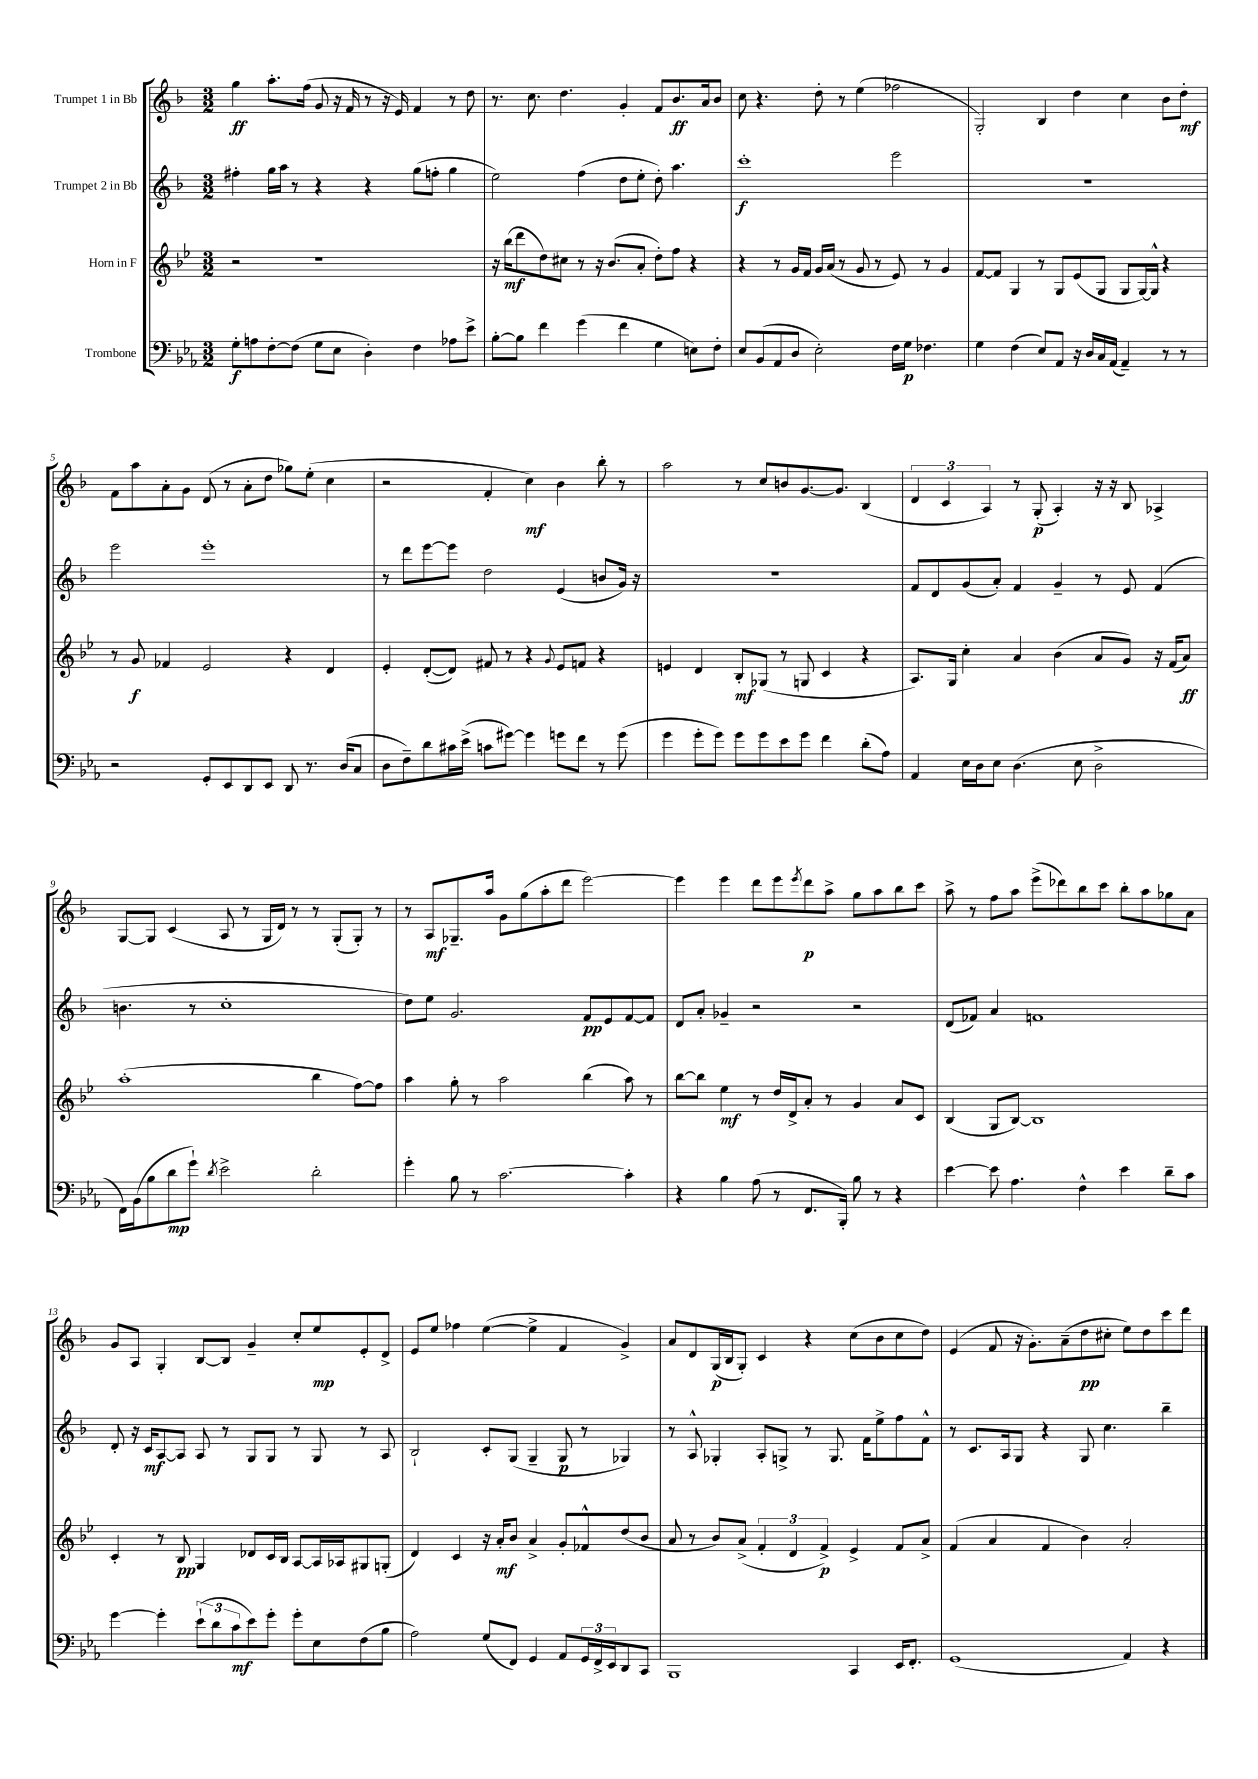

**kern	**dynam	**kern	**dynam	**kern	**dynam	**kern	**dynam
*part4	*part4	*part3	*part3	*part2	*part2	*part1	*part1
*staff4	*staff4	*staff3	*staff3	*staff2	*staff2	*staff1	*staff1
*I"Trombone	*	*I"Horn in F	*	*I"Trumpet 2 in Bb	*	*I"Trumpet 1 in Bb	*
*clefF4	*	*clefG2	*	*clefG2	*	*clefG2	*
*k[b-e-a-]	*	*k[b-e-]	*	*k[b-]	*	*k[b-]	*
*M3/2	*	*M3/2	*	*M3/2	*	*M3/2	*
=1	=1	=1	=1	=1	=1	=1	=1
8G'\L	f	2r	.	4ff#X'\	.	4gg\	ff
8An\	.	.	.	.	.	.	.
[8F'\	.	.	.	16gg\LL	.	8.aa'\L	.
.	.	.	.	16aa\JJ	.	.	.
(8F\J]	.	.	.	8r	.	.	.
.	.	.	.	.	.	(16ff\Jk	.
8G\L	.	1r	.	4r	.	8g/	.
8E-\J	.	.	.	.	.	16r	.
.	.	.	.	.	.	16f/	.
4D'\)	.	.	.	4r	.	8r	.
.	.	.	.	.	.	16r	.
.	.	.	.	.	.	16e/)	.
4F\	.	.	.	(8gg\L	.	4f/	.
.	.	.	.	8ffn'\J	.	.	.
8A-X\L	.	.	.	4gg\	.	8r	.
8e-^\J	.	.	.	.	.	8dd\	.
=2	=2	=2	=2	=2	=2	=2	=2
[8B-'\L	.	16r	.	2ee\)	.	8.r	.
.	.	(16bb-\KL	mf	.	.	.	.
8B-\J]	.	8ddd\	.	.	.	.	.
.	.	.	.	.	.	8.cc\	.
4f\	.	8dd\)	.	.	.	.	.
.	.	8cc#X\J	.	.	.	4.dd\	.
(4g\	.	8r	.	(4ff\	.	.	.
.	.	16r	.	.	.	.	.
.	.	(8.b-/L	.	.	.	.	.
4f\	.	.	.	8dd\L	.	4g'/	.
.	.	8a'/J	.	8ee'\J	.	.	.
4G\	.	8dd'\L)	.	8dd'\)	.	8f/L	.
.	.	8ff\J	.	4.aa\	.	8.b-/	ff
8En\L)	.	4r	.	.	.	.	.
.	.	.	.	.	.	16a/k	.
8F'\J	.	.	.	.	.	8b-/J	.
=3	=3	=3	=3	=3	=3	=3	=3
8E-/L	.	4r	.	1ccc'	f	8cc\	.
(8BB-/	.	.	.	.	.	4.r	.
8AA-/	.	8r	.	.	.	.	.
8D/J	.	16g/LL	.	.	.	.	.
.	.	16f/JJ	.	.	.	.	.
2E-'\)	.	16g/LL	.	.	.	8dd'\	.
.	.	(16a/JJ	.	.	.	.	.
.	.	8r	.	.	.	8r	.
.	.	8g/	.	.	.	(4ee\	.
.	.	8r	.	.	.	.	.
16F\LL	.	8e-/)	.	2eee\	.	2ff-X\	.
16G\JJ	p	.	.	.	.	.	.
4.F-X\	.	8r	.	.	.	.	.
.	.	4g/	.	.	.	.	.
=4	=4	=4	=4	=4	=4	=4	=4
4G\	.	[8f/L	.	1.r	.	2G'/)	.
.	.	8f/J]	.	.	.	.	.
(4F\	.	4G/	.	.	.	.	.
8E-/L)	.	8r	.	.	.	4B-/	.
8AA-/J	.	8G/L	.	.	.	.	.
16r	.	(8e-/	.	.	.	4dd\	.
16D/LL	.	.	.	.	.	.	.
16C/	.	8G/J	.	.	.	.	.
(16AA-/JJ	.	.	.	.	.	.	.
4AA-~/)	.	8G/L	.	.	.	4cc\	.
.	.	[16G/L)	.	.	.	.	.
.	.	16G^^/JJ]	.	.	.	.	.
8r	.	4r	.	.	.	8b-\L	.
8r	.	.	.	.	.	8dd'\J	mf
!!LO:LB:g=z
=5	=5	=5	=5	=5	=5	=5	=5
2r	.	8r	.	2eee\	.	8f\L	.
.	.	8g/	f	.	.	8aa\	.
.	.	4f-X/	.	.	.	8a'\	.
.	.	.	.	.	.	8g\J	.
8GG'/L	.	2e-/	.	1eee'	.	(8d/	.
8EE-/	.	.	.	.	.	8r	.
8DD/	.	.	.	.	.	8a'\L	.
8EE-/J	.	.	.	.	.	8dd\J	.
8DD/	.	4r	.	.	.	8gg-X\L)	.
8.r	.	.	.	.	.	(8ee'\J	.
.	.	4d/	.	.	.	4cc\	.
(16D/KL	.	.	.	.	.	.	.
8C/J	.	.	.	.	.	.	.
=6	=6	=6	=6	=6	=6	=6	=6
8D\L	.	4e-'/	.	8r	.	2r	.
8F~\)	.	.	.	8ddd\L	.	.	.
8d\	.	([8d'/L	.	[8eee\	.	.	.
16c#X\L	.	8d/J])	.	8eee\J]	.	.	.
(16e-^\JJ	.	.	.	.	.	.	.
8cn\L	.	8f#X/	.	2dd\	.	4f'/	.
[8g#X\J)	.	8r	.	.	.	.	.
4g#\]	.	4r	.	.	.	4cc\)	mf
.	.	8qqg/	.	.	.	.	.
8gn\L	.	8e-/L	.	(4e/	.	4b-\	.
8f\J	.	8fn/J	.	.	.	.	.
8r	.	4r	.	8bn/L	.	8bb-'\	.
(8g\	.	.	.	16g/Jk)	.	8r	.
.	.	.	.	16r	.	.	.
=7	=7	=7	=7	=7	=7	=7	=7
4g\	.	4en/	.	1.r	.	2aa\	.
8g'\L	.	4d/	.	.	.	.	.
8g\J)	.	.	.	.	.	.	.
8g\L	.	8B-'/L	mf	.	.	8r	.
8g\	.	(8G-X/J	.	.	.	8cc/L	.
8e-\	.	8r	.	.	.	8bn/	.
8g\J	.	8Gn/	.	.	.	[8.g/	.
4f\	.	4c/	.	.	.	.	.
.	.	.	.	.	.	8.g/J]	.
(8d'\L	.	4r	.	.	.	(4B-/	.
8A-\J)	.	.	.	.	.	.	.
=8	=8	=8	=8	=8	=8	=8	=8
4AA-/	.	8.A/L)	.	8f/L	.	6d/	.
.	.	.	.	8d/	.	.	.
.	.	.	.	.	.	6c/	.
.	.	16G/Jk	.	.	.	.	.
16E-\LL	.	4cc'\	.	(8g/	.	.	.
16D\J	.	.	.	.	.	.	.
.	.	.	.	.	.	6A/)	.
8E-\J	.	.	.	8a'/J)	.	.	.
(4.D\	.	4a/	.	4f/	.	8r	.
.	.	.	.	.	.	(8G'/	p
.	.	(4b-\	.	4g~/	.	4A'/)	.
8E-\	.	.	.	.	.	.	.
2D^\	.	8a/L	.	8r	.	16r	.
.	.	.	.	.	.	16r	.
.	.	8g/J)	.	8e/	.	8B-/	.
.	.	16r	.	(4f/	.	4A-X^/	.
.	.	(16f/KL	.	.	.	.	.
.	.	8a/J)	ff	.	.	.	.
!!LO:LB:g=z
=9	=9	=9	=9	=9	=9	=9	=9
16FF\LL)	.	(1aa'	.	4.bn\	.	[8G/L	.
(16BB-\J	.	.	.	.	.	.	.
8B-\	.	.	.	.	.	8G/J]	.
8d\	mp	.	.	.	.	(4c/	.
8g`\J)	.	.	.	8r	.	.	.
8qd/	.	.	.	.	.	.	.
2e-^\	.	.	.	1cc'	.	8A/	.
.	.	.	.	.	.	8r	.
.	.	.	.	.	.	16G/LL	.
.	.	.	.	.	.	16d/JJ)	.
.	.	.	.	.	.	8r	.
2d'\	.	4bb-\	.	.	.	8r	.
.	.	.	.	.	.	(8G'/L	.
.	.	[8ff\L)	.	.	.	8G'/J)	.
.	.	8ff\J]	.	.	.	8r	.
=10	=10	=10	=10	=10	=10	=10	=10
4g'\	.	4aa\	.	8dd\L)	.	8r	.
.	.	.	.	8ee\J	.	8A/L	mf
8B-\	.	8gg'\	.	2.g/	.	8.G-X~/	.
8r	.	8r	.	.	.	.	.
.	.	.	.	.	.	16aa/Jk	.
[2.c\	.	2aa\	.	.	.	8g\L	.
.	.	.	.	.	.	(8gg\	.
.	.	.	.	.	.	8aa'\	.
.	.	.	.	.	.	8ddd\J	.
.	.	(4bb-\	.	8f/L	pp	[2eee\)	.
.	.	.	.	8e/	.	.	.
4c'\]	.	8aa\)	.	[8f/	.	.	.
.	.	8r	.	8f/J]	.	.	.
=11	=11	=11	=11	=11	=11	=11	=11
4r	.	[8bb-\L	.	8d/L	.	4eee\]	.
.	.	8bb-\J]	.	8a'/J	.	.	.
4B-\	.	4ee-\	mf	4g-X~/	.	4eee\	.
(8A-\	.	8r	.	2r	.	8ddd\L	.
8r	.	16dd/LL	.	.	.	8eee\	.
.	.	16d^/J	.	.	.	.	.
.	.	.	.	.	.	8qeee/	.
8.FF/L	.	8a'/J	.	.	.	8ddd\	p
.	.	8r	.	.	.	8aa^\J	.
16BBB-'/Jk)	.	.	.	.	.	.	.
8B-\	.	4g/	.	2r	.	8gg\L	.
8r	.	.	.	.	.	8aa\	.
4r	.	8a/L	.	.	.	8bb-\	.
.	.	8c/J	.	.	.	8ccc\J	.
=12	=12	=12	=12	=12	=12	=12	=12
[4e-\	.	(4B-/	.	(8d/L	.	8aa^\	.
.	.	.	.	8f-X/J)	.	8r	.
8e-\]	.	8G/L	.	4a/	.	8ff\L	.
4.A-\	.	[8B-/J)	.	.	.	8aa\J	.
.	.	1B-]	.	1fn	.	(8eee^\L	.
.	.	.	.	.	.	8ddd-X\)	.
4F^^\	.	.	.	.	.	8bb-\	.
.	.	.	.	.	.	8ccc\J	.
4e-\	.	.	.	.	.	8bb-'\L	.
.	.	.	.	.	.	8aa\	.
8d~\L	.	.	.	.	.	8gg-X\	.
8c\J	.	.	.	.	.	8a\J	.
!!LO:LB:g=z
=13	=13	=13	=13	=13	=13	=13	=13
[4g\	.	4c'/	.	8d'/	.	8g/L	.
.	.	.	.	16r	.	8A/J	.
.	.	.	.	16c/KL	mf	.	.
4g'\]	.	8r	.	[8A/	.	4G'/	.
.	.	8B-/	pp	8A/J]	.	.	.
(12e-`\L	.	4G/	.	8A/	.	[8B-/L	.
12d\	.	.	.	.	.	.	.
.	.	.	.	8r	.	8B-/J]	.
12c\	mf	.	.	.	.	.	.
8e-\)	.	8d-X/L	.	8G/L	.	4g~/	.
8g'\J	.	16c/L	.	8G/J	.	.	.
.	.	16B-/JJ	.	.	.	.	.
8g'\L	.	[8A/L	.	8r	.	8cc'/L	.
8E-\	.	16A/L]	.	8G/	.	8ee/	mp
.	.	16A-X/J	.	.	.	.	.
(8F\	.	8G#X/	.	8r	.	8e'/	.
8B-\J	.	(8Gn'/J	.	8A/	.	8d^/J	.
=14	=14	=14	=14	=14	=14	=14	=14
2A-\)	.	4d/)	.	2B-`/	.	8e/L	.
.	.	.	.	.	.	8ee/J	.
.	.	4c/	.	.	.	4ff-X\	.
(8G/L	.	16r	.	8c'/L	.	([4ee\	.
.	.	16a'/KL	mf	.	.	.	.
8FF/J)	.	8b-/J	.	(8G/J	.	.	.
4GG/	.	4a^/	.	4G~/	.	4ee^\]	.
8AA-/L	.	8g'/L	.	8G/	p	4f/	.
24GG/L	.	8f-X^^/	.	8r	.	.	.
24FF^/	.	.	.	.	.	.	.
24EE-/J	.	.	.	.	.	.	.
8DD/	.	(8dd/	.	4G-X/)	.	4g^/)	.
8CC/J	.	8b-/J	.	.	.	.	.
=15	=15	=15	=15	=15	=15	=15	=15
1BBB-	.	8a/	.	8r	.	8a/L	.
.	.	8r	.	8A^^/	.	8d/	.
.	.	8b-/L)	.	4G-X'/	.	(16G/L	p
.	.	.	.	.	.	16B-/J	.
.	.	(8a^/J	.	.	.	8G'/J)	.
.	.	6f'/	.	8A'/L	.	4c/	.
.	.	.	.	8Gn^/J	.	.	.
.	.	6d/	.	.	.	.	.
.	.	.	.	8r	.	4r	.
.	.	6f^/)	p	.	.	.	.
.	.	.	.	8.G/	.	.	.
4CC/	.	4e-^/	.	.	.	(8cc\L	.
.	.	.	.	16f\KL	.	.	.
.	.	.	.	8ee^\	.	8b-\	.
16EE-/KL	.	8f/L	.	8ff\	.	8cc\	.
8.FF'/J	.	.	.	.	.	.	.
.	.	8a^/J	.	8f^^\J	.	8dd\J)	.
=16	=16	=16	=16	=16	=16	=16	=16
(1GG	.	(4f/	.	8r	.	(4e/	.
.	.	.	.	8.c/L	.	.	.
.	.	4a/	.	.	.	8f/	.
.	.	.	.	16A/k	.	.	.
.	.	.	.	8G/J	.	16r	.
.	.	.	.	.	.	8.g'\L)	.
.	.	4f/	.	4r	.	.	.
.	.	.	.	.	.	(8a~\	.
.	.	4b-\)	.	8G/	.	8dd\	pp
.	.	.	.	4.cc\	.	8cc#X'\J	.
4AA-/)	.	2a'/	.	.	.	8ee\L)	.
.	.	.	.	.	.	8dd\	.
4r	.	.	.	4bb-~\	.	8ccc\	.
.	.	.	.	.	.	8ddd\J	.
==	==	==	==	==	==	==	==
*-	*-	*-	*-	*-	*-	*-	*-
